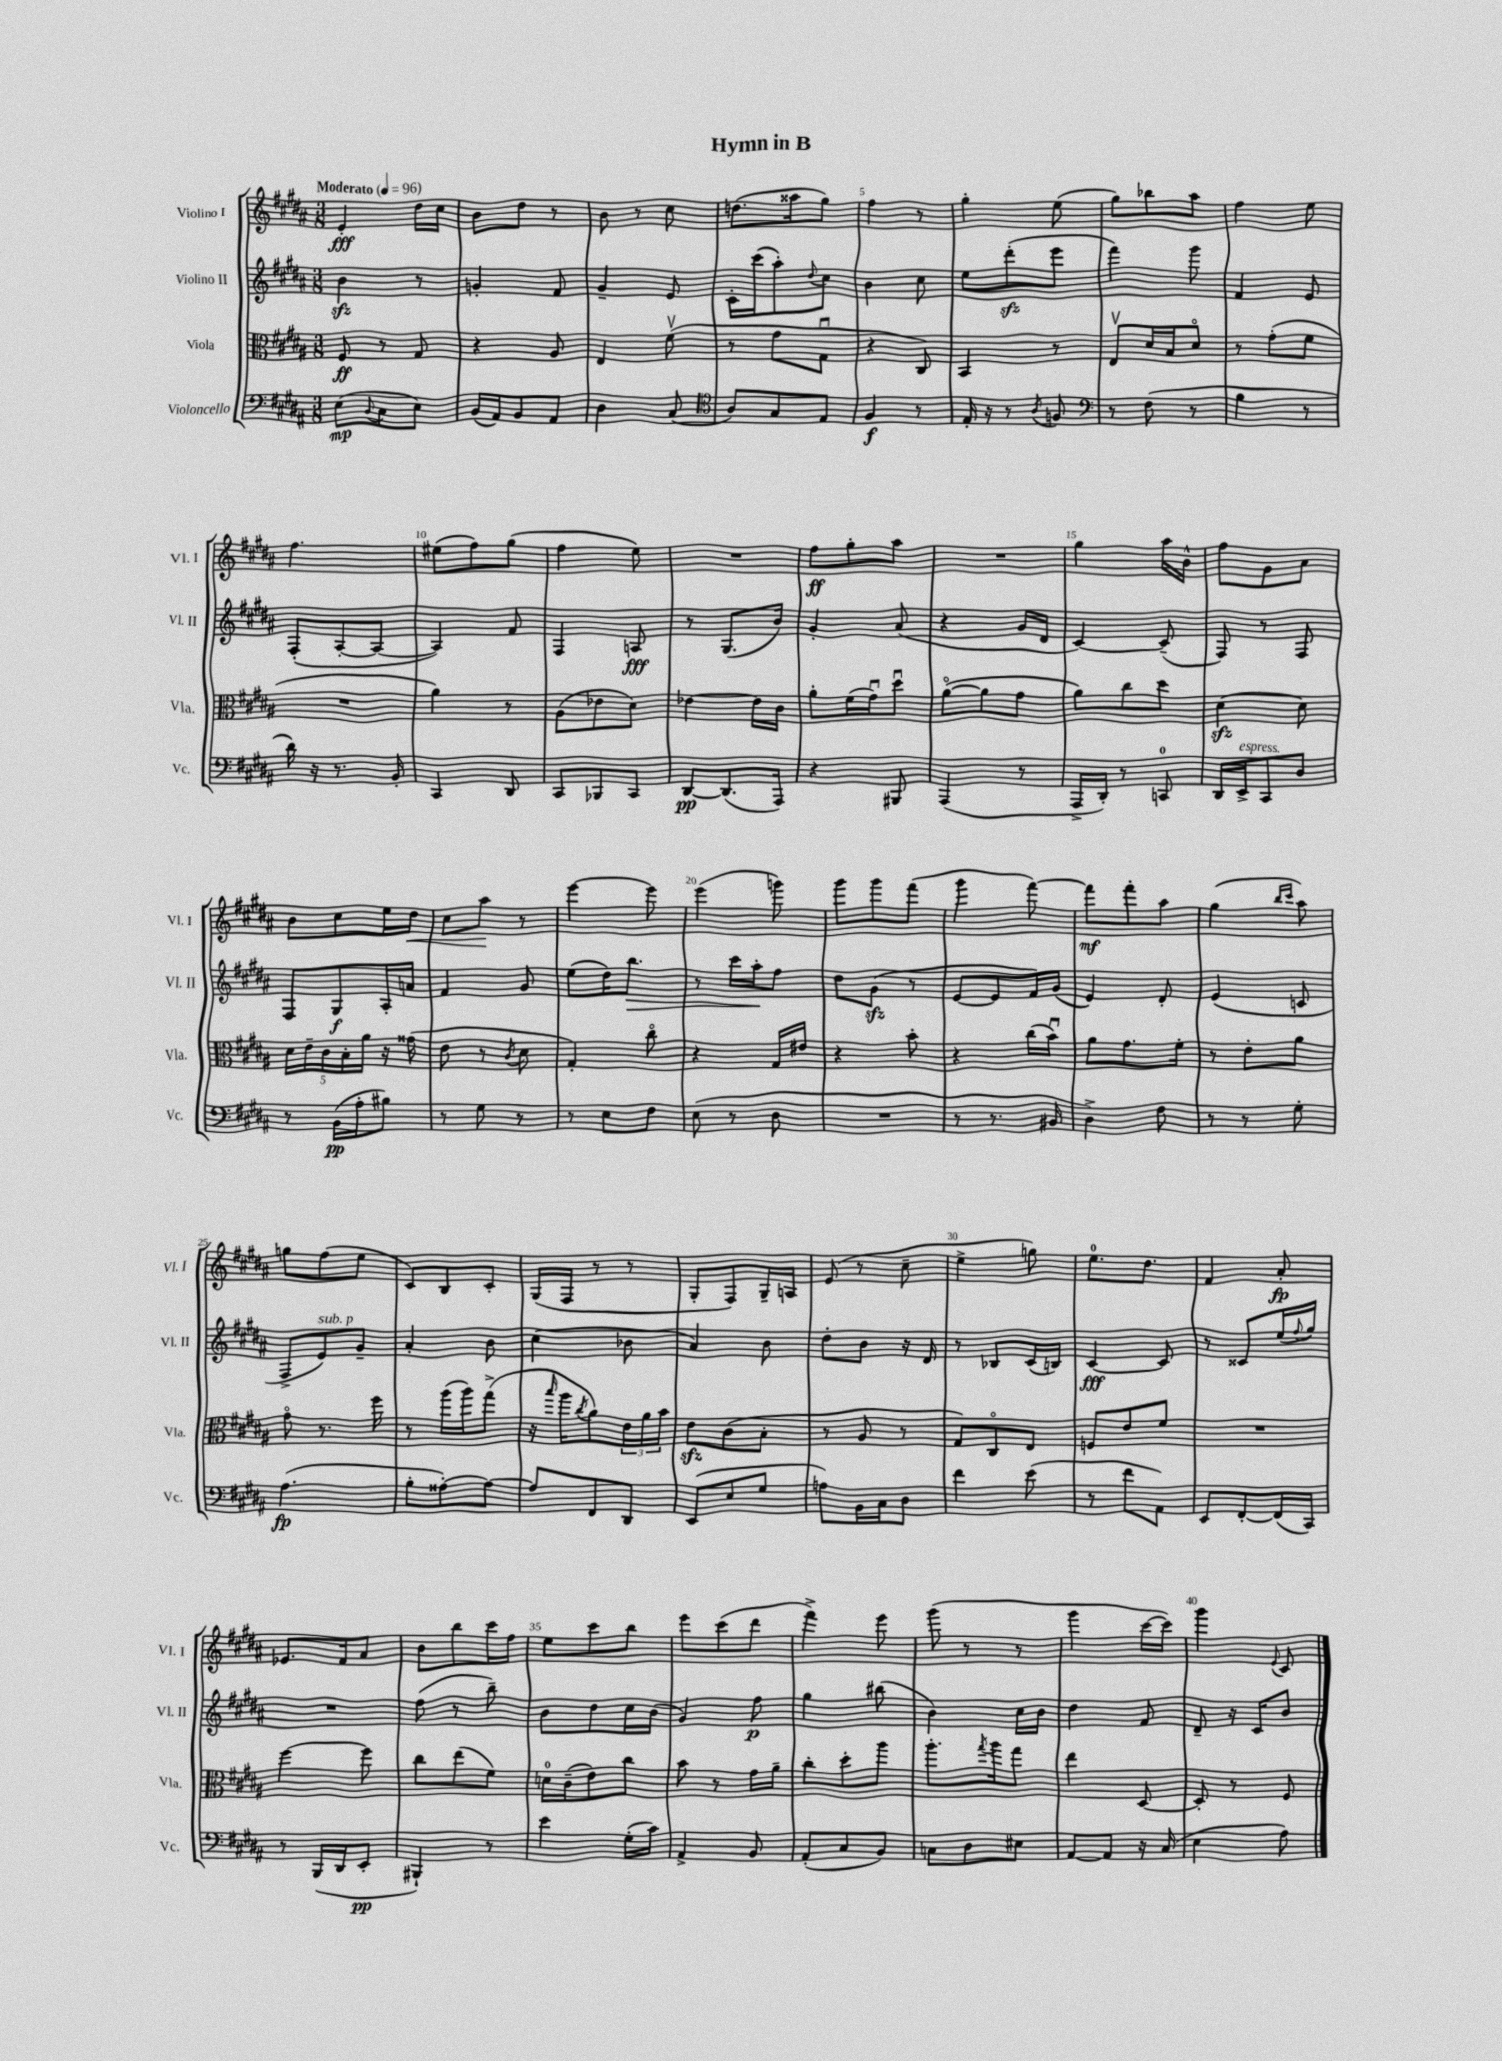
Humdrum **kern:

**kern	**kern	**kern	**kern
*staff4	*staff3	*staff2	*staff1
*clefF4	*clefC3	*clefG2	*clefG2
*k[f#c#g#d#a#]	*k[f#c#g#d#a#]	*k[f#c#g#d#a#]	*k[f#c#g#d#a#]
*M3/8	*M3/8	*M3/8	*M3/8
*MM96	*MM96	*MM96	*MM96
(8E	8F#	4b	4e'
8qqBB	.	.	.
8C#	8r	.	.
8E)	8G#	8r	16dd#
.	.	.	16cc#
=	=	=	=
(16BB	4r	4g'	8b
16AA#)	.	.	.
8BB	.	.	8dd#
8AA#	8A#	8f#	8r
=	=	=	=
4D#	4E	4g#~	8b
.	.	.	8r
(8C#	(8f#v	8e	8cc#
=	=	=	=
*clefC4	*	*	*
8A#)	8r	16c#'	(8.dd
.	.	(16ccc#	.
8G#	8g#	8aa#')	.
.	.	.	16aa##
.	.	8qqdd#	.
8E	8G#u	8cc#	8gg#)
=	=	=	=
4F#	4r	4b	4ff#
8r	8C#)	8cc#	8r
=	=	=	=
16E'	4BB	8ee	4gg#'
16r	.	.	.
8r	.	(8ddd#'	.
8qA#	.	.	.
8F	8r	8eee	(8ee
=	=	=	=
*clefF4	*	*	*
8r	8Ev	4fff#)	8gg#)
(8F#	16d#	.	8bb-
.	16B	.	.
8r	8d#o	8ggg#	8aa#
=	=	=	=
4B	8r	4f#	4ff#
.	(8g#'	.	.
8r	8f#	8e	8ee
=	=	=	=
16d#)	4.r	(8F#'	4.ff#
16r	.	.	.
8.r	.	[8A#'	.
.	.	8A#_	.
16BB'	.	.	.
=	=	=	=
4CC#	4a#)	4A#])	(8ee#
.	.	.	8ff#)
8DD#	8r	8f#	(8gg#
=	=	=	=
8CC#	(8A#	4F#	4ff#
8BBB-	8e-	.	.
8CC#	8d#)	8A	8ee)
=	=	=	=
[8DD#	[4e-	8r	4.r
(8.DD#]	.	(8.G#	.
.	16e-]	.	.
16AAA#)	16c#	16b)	.
=	=	=	=
4r	8a#'	4g#'	8ff#
.	(16f#	.	8gg#'
.	16g#u)	.	.
8BBB#	8dd#u	(8a#	8aa#
=	=	=	=
(4AAA#	([8a#o	4r	4.r
.	8a#]	.	.
8r	8g#	16g#	.
.	.	16d#	.
=	=	=	=
16AAA#^	8a#)	[4c#)	4gg#
16DD#')	.	.	.
8r	8cc#	.	.
8CC	8dd#	(8c#~]	16aa#
.	.	.	16b^^
=	=	=	=
16DD#	[4d#	8F#)	8ff#
16EE^	.	.	.
8CC#	.	8r	8g#
8D#	8d#]	8F#	8a#
=	=	=	=
8r	20d#	8F#	8b
.	20e~	.	.
.	20c#	.	.
(16BB	.	8G#	8cc#
.	20B'	.	.
16A#'	.	.	.
.	20a#	.	.
8B#)	16r	16A#'	16ee
.	(16g##	16a	16dd#
=	=	=	=
8r	8e	4f#	8cc#
8G#	8r	.	8aa#
.	8qc#	.	.
8r	8d#	8g#	8r
=	=	=	=
8r	4G#')	(8ee	[4eee
8E	.	16dd#)	.
.	.	8.bb	.
8F#	8cc#o	.	8eee]
=	=	=	=
(8E	4r	8r	(4eee
8r	.	16ccc#	.
.	.	16aa#'	.
8D#	16G#	8ff#	8ggg)
.	16e#	.	.
=	=	=	=
4.r	4r	8dd#	8ggg#
.	.	(8g#	8ggg#
.	8b'	8r	(8fff#
=	=	=	=
8r	4r	[8e	4ggg#
8.r	.	8e]	.
.	(16cc#	16f#)	[8fff#)
16BB#	16bu)	(16g#	.
=	=	=	=
4D#^)	8a#	4e)	8fff#]
.	8.g#	.	8fff#'
8F#	.	8d#'	8aa#
.	16f#'	.	.
=	=	=	=
8r	8r	(4e	(4gg#
8r	8e'	.	.
.	.	.	16qqbb
.	.	.	16qqccc#
8G#'	8a#	8c	8aa#)
=	=	=	=
(4.A#	8g#o	8F#^	8gg
.	8.r	8e)	(8ff#
.	.	8g#~	8ee
.	16ff#	.	.
=	=	=	=
8B'	8r	4a#'	8c#)
[8A##')	(16aa#	.	8B
.	16aa#)	.	.
8A##_	(8gg#^	8b	8c#'
=	=	=	=
8A##]	16r	(4cc#	(16G#
.	16qqbb	.	.
.	16aa#	.	16F#
.	8qcc#	.	.
8FF#	8a#)	.	8r
8DD#	24e	8b-	8r
.	24a#	.	.
.	24b	.	.
=	=	=	=
(8EE	8e	4a#)	8G#'
8E	(8c#	.	8F#)
8G#	8B'	8b	16G#~
.	.	.	16A
=	=	=	=
8A)	8r	8dd#'	(8e
16BB	8A#	8b	8r
16C#	.	.	.
8D#	8r	16r	8cc#~
.	.	16d#	.
=	=	=	=
4f#	8G#)	8r	4ee^
.	8C#o	8B-	.
(8e	8E	(16c#	8gg)
.	.	16B)	.
=	=	=	=
8r	8F	[4c#	8.ee
8f#	8e	.	.
.	.	.	8.dd#
8AA#)	8f#	8c#]	.
=	=	=	=
8EE	4.r	8r	4f#
[8FF#'	.	8c##	.
(16FF#]	.	(16ee	8a#'
.	.	8qqff#	.
16CC#)	.	16gg#)	.
=	=	=	=
8r	[4ff#	4.r	8.e-
(16BBB	.	.	.
16DD#	.	.	16f#
8EE'	8ff#]	.	8a#
=	=	=	=
4BBB#`)	8cc#	(8ff#	8b
.	(8ee	8r	8bb
8r	8f#)	8bb~)	16ccc#
.	.	.	16ff#
=	=	=	=
4e	16d	8b	8ee
.	(16c#~	.	.
.	8e)	8dd#	8ccc#
(16G#'	8cc#	16cc#	8bb
16c#)	.	(16b	.
=	=	=	=
4AA#^	8b	4g#)	8eee
.	8r	.	(8ccc#
8BB	16g#	8ff#	8ddd#
.	16a#~	.	.
=	=	=	=
(8AA#'	8cc#'	4gg#	4fff#^)
8C#	8dd#'	.	.
8BB)	8aa#	(8bb#	8eee
=	=	=	=
8C	8.aa#'	4b)	(8ggg#
8D#	.	.	8r
.	8qgg#	.	.
.	16aa#	.	.
8E#	8gg#	16cc#	8r
.	.	16b	.
=	=	=	=
[8AA#	4ee	4dd#	4ggg#
8AA#]	.	.	.
16r	[8D#	8f#	[16ccc#
(16C#	.	.	16ccc#])
=	=	=	=
4E	8D#']	8d#~	4ggg#
.	8r	16r	.
.	.	16c#	.
.	.	.	8qqe
8A#)	8F#	8b	8c#
==	==	==	==
*-	*-	*-	*-
